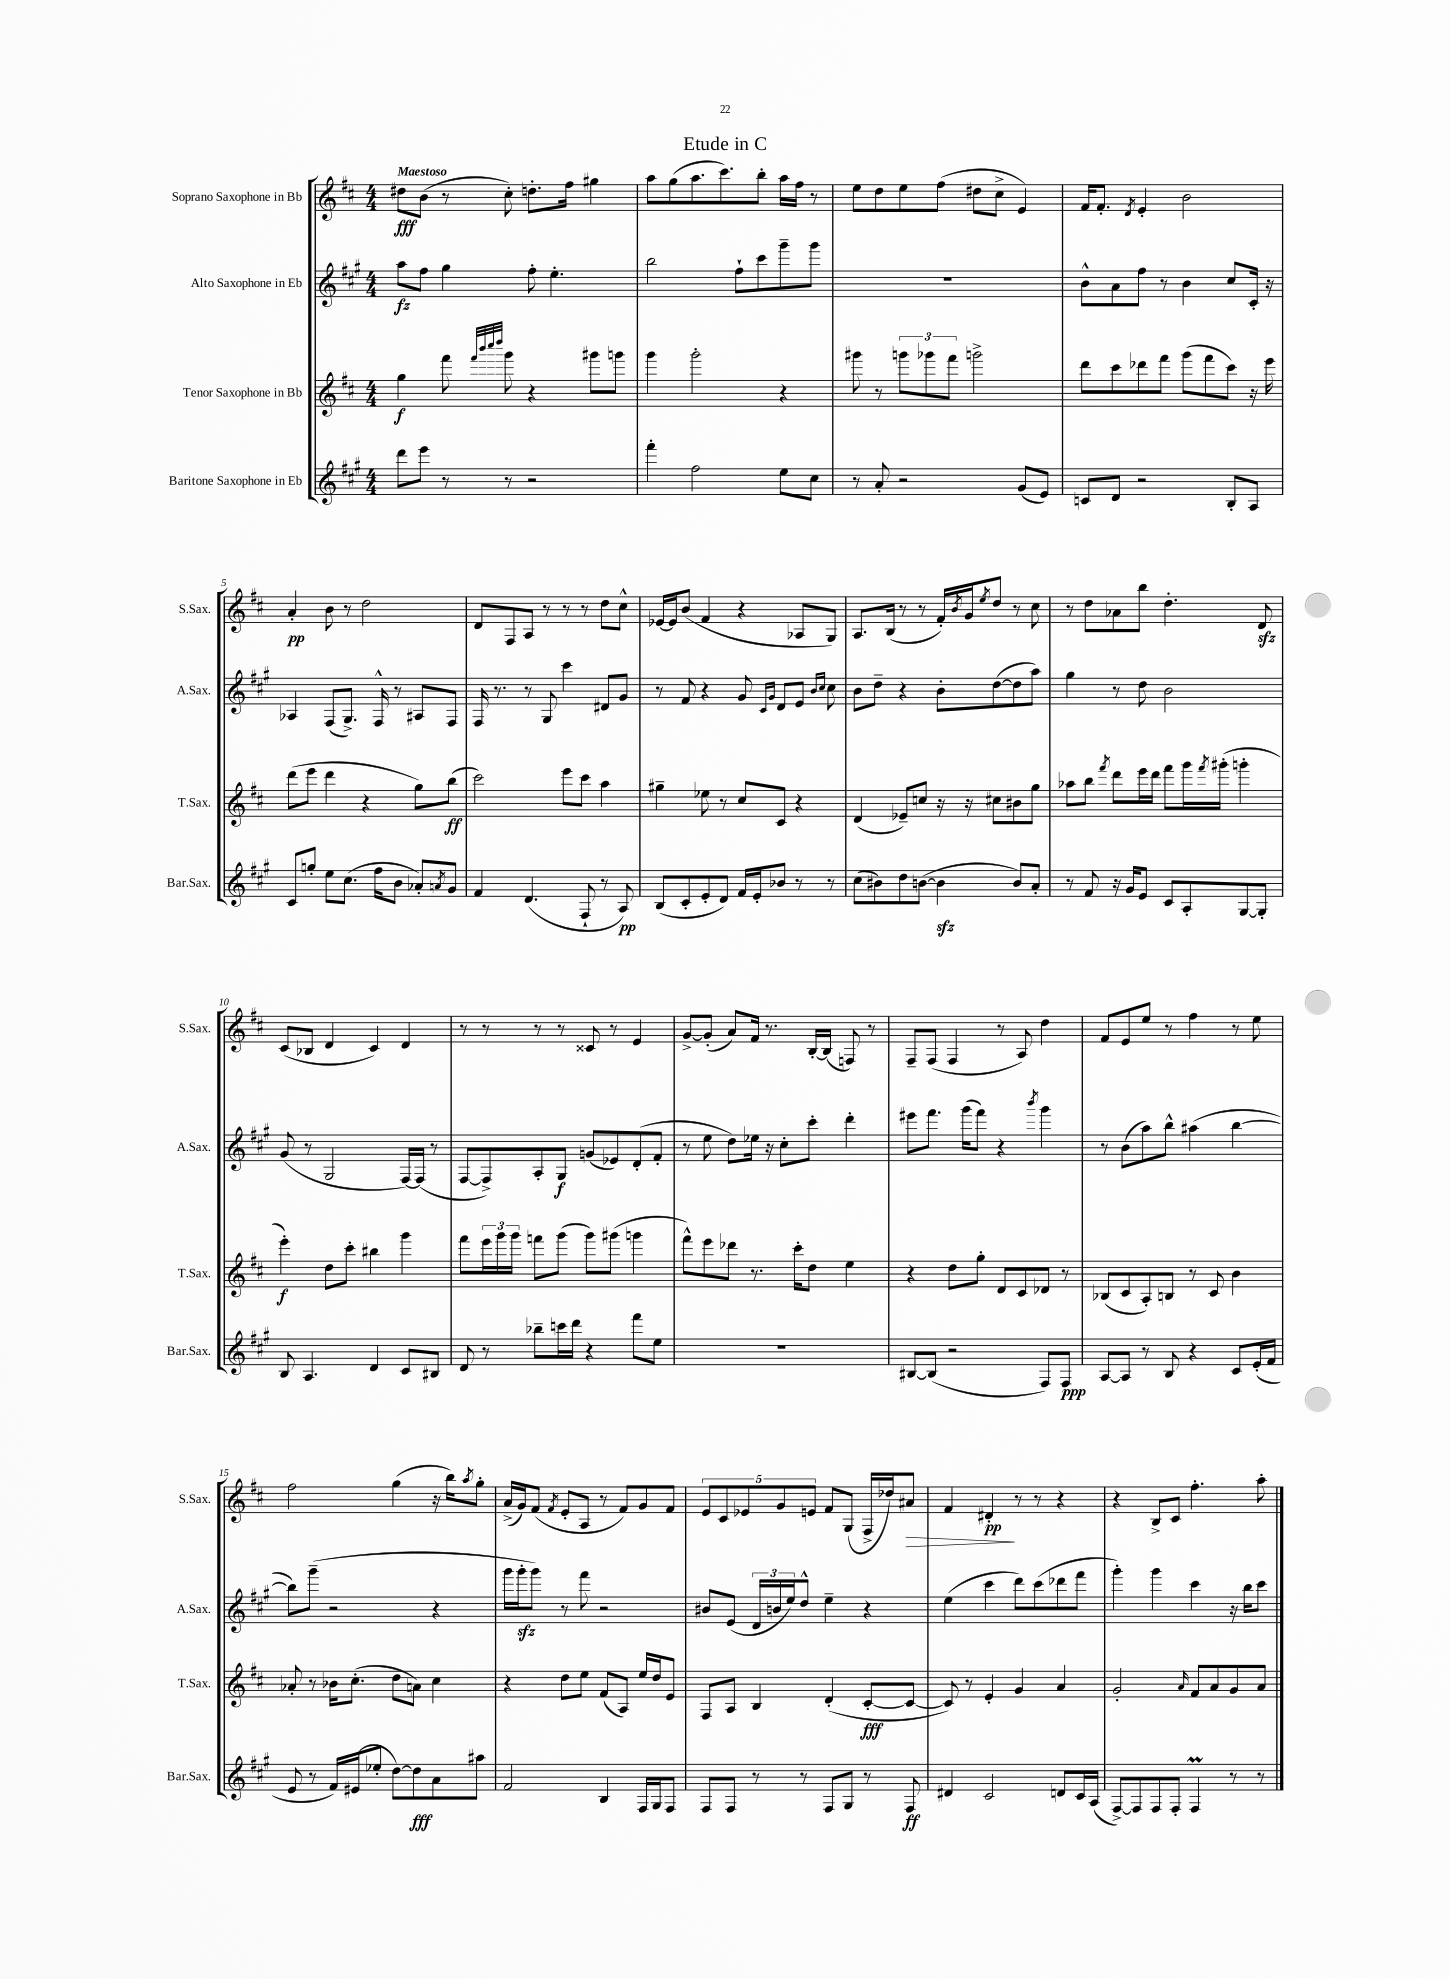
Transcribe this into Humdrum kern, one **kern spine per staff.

**kern	**dynam	**kern	**dynam	**kern	**dynam	**kern	**dynam
*part4	*part4	*part3	*part3	*part2	*part2	*part1	*part1
*staff4	*staff4	*staff3	*staff3	*staff2	*staff2	*staff1	*staff1
*I"Baritone Saxophone in Eb	*	*I"Tenor Saxophone in Bb	*	*I"Alto Saxophone in Eb	*	*I"Soprano Saxophone in Bb	*
*I'Bar.Sax.	*	*I'T.Sax.	*	*I'A.Sax.	*	*I'S.Sax.	*
*clefG2	*	*clefG2	*	*clefG2	*	*clefG2	*
*k[f#c#g#]	*	*k[f#c#]	*	*k[f#c#g#]	*	*k[f#c#]	*
*M4/4	*	*M4/4	*	*M4/4	*	*M4/4	*
=1	=1	=1	=1	=1	=1	=1	=1
!	!	!	!	!	!	!LO:TX:a:B:t=Maestoso	!
8ddd\L	.	4gg\	f	8aa\L	fz	8dd#X\L	fff
8eee\J	.	.	.	8ff#\J	.	(8b\J	.
8r	.	8fff#\	.	4gg#\	.	8r	.
.	.	32qqfff#/LLL	.	.	.	.	.
.	.	32qqbbb/	.	.	.	.	.
.	.	32qqcccc#/	.	.	.	.	.
.	.	32qqdddd/JJJ	.	.	.	.	.
8r	.	8ggg\	.	.	.	8cc#'\)	.
2r	.	4r	.	8ff#'\	.	8.ddn'\L	.
.	.	.	.	4.ee'\	.	.	.
.	.	.	.	.	.	16ff#\Jk	.
.	.	8ggg#X\L	.	.	.	4gg#X\	.
.	.	8gggn\J	.	.	.	.	.
=2	=2	=2	=2	=2	=2	=2	=2
4fff#'\	.	4ggg\	.	2bb\	.	8aa\L	.
.	.	.	.	.	.	(8gg\	.
2ff#\	.	2ggg'\	.	.	.	8.aa\	.
.	.	.	.	.	.	8.ccc#\)	.
.	.	.	.	8ff#`\L	.	.	.
.	.	.	.	8ccc#\	.	8bb'\J	.
8ee\L	.	4r	.	8ggg#~\	.	16aa\LL	.
.	.	.	.	.	.	16ff#\JJ	.
8cc#\J	.	.	.	8ggg#\J	.	8r	.
=3	=3	=3	=3	=3	=3	=3	=3
8r	.	8ggg#X\	.	1r	.	8ee\L	.
8a'/	.	8r	.	.	.	8dd\	.
2r	.	12gggn\L	.	.	.	8ee\	.
.	.	12ggg-X\	.	.	.	.	.
.	.	.	.	.	.	(8ff#\J	.
.	.	12fff#\J	.	.	.	.	.
.	.	2gggn^\	.	.	.	8dd#X\L	.
.	.	.	.	.	.	8cc#^\J	.
(8g#/L	.	.	.	.	.	4e/)	.
8e/J)	.	.	.	.	.	.	.
=4	=4	=4	=4	=4	=4	=4	=4
8cn/L	.	8ddd\L	.	8b^^\L	.	16f#/KL	.
.	.	.	.	.	.	8.f#'/J	.
8d/J	.	8ccc#\	.	8a\	.	.	.
.	.	.	.	.	.	8qd/	.
2r	.	8ddd-X\	.	8ff#\J	.	4e'/	.
.	.	8fff#\J	.	8r	.	.	.
.	.	(8ggg\L	.	4b\	.	2b\	.
.	.	8fff#\	.	.	.	.	.
8B'/L	.	8ccc#\J)	.	8cc#/L	.	.	.
8A/J	.	16r	.	16c#'/Jk	.	.	.
.	.	16eee\	.	16r	.	.	.
!!LO:LB:g=z
=5	=5	=5	=5	=5	=5	=5	=5
8c#/L	.	(8ddd\L	.	4A-X/	.	4a'/	pp
8ggn'/J	.	8eee\J	.	.	.	.	.
8ee\L	.	4ddd\	.	(8F#/L	.	8b\	.
(8.cc#\J	.	.	.	8.G#^/J)	.	8r	.
.	.	4r	.	.	.	2dd\	.
16ff#\KL	.	.	.	16F#^^/	.	.	.
8b\J	.	.	.	8r	.	.	.
8a-X'/L)	.	8gg\L)	.	8A#X/L	.	.	.
8qan/	.	.	.	.	.	.	.
8g#/J	.	(8bb\J	ff	8F#/J	.	.	.
=6	=6	=6	=6	=6	=6	=6	=6
4f#/	.	2ccc#\)	.	16F#/	.	8d/L	.
.	.	.	.	8.r	.	.	.
.	.	.	.	.	.	8F#/	.
(4.d/	.	.	.	8r	.	8A/J	.
.	.	.	.	8G#/	.	8r	.
.	.	8eee\L	.	4ccc#\	.	8r	.
8F#`/	.	8ccc#\J	.	.	.	8r	.
8r	.	4aa\	.	8d#X/L	.	8dd\L	.
8A/)	pp	.	.	8g#/J	.	8cc#^^\J	.
=7	=7	=7	=7	=7	=7	=7	=7
(8B/L	.	4gg#X~\	.	8r	.	[16e-X/LL	.
.	.	.	.	.	.	16e-/J]	.
8c#'/	.	.	.	8f#/	.	(8b/J	.
8e'/	.	8ee-X\	.	4r	.	4f#/	.
8d/J)	.	8r	.	.	.	.	.
16f#/LL	.	8cc#/L	.	8g#/	.	4r	.
16e'/J	.	.	.	.	.	.	.
.	.	.	.	16qqc#/LL	.	.	.
.	.	.	.	16qqg#/JJ	.	.	.
8b-X/J	.	8c#/J	.	8d/L	.	.	.
8r	.	4r	.	8e/J	.	8A-X/L	.
.	.	.	.	16qqb/LL	.	.	.
.	.	.	.	16qqcc#/JJ	.	.	.
8r	.	.	.	8cc#\	.	8G/J)	.
=8	=8	=8	=8	=8	=8	=8	=8
(8cc#\L	.	(4d/	.	8b\L	.	8.A/L	.
8b#X\)	.	.	.	8dd~\J	.	.	.
.	.	.	.	.	.	(16B/Jk	.
8dd\	.	8e-X~/L)	.	4r	.	8r	.
([8bn\J	.	8ccn/J	.	.	.	8r	.
4bzz\]	.	16r	.	8b'\L	.	16f#'/LL)	.
.	.	.	.	.	.	8qb/	.
.	.	16r	.	.	.	16g/J	.
.	.	.	.	.	.	8qee/	.
.	.	8cc#X\L	.	([8dd\	.	8dd/J	.
8b/L)	.	8b#X\	.	8dd\]	.	8r	.
8a'/J	.	8gg\J	.	8aa\J)	.	8cc#\	.
=9	=9	=9	=9	=9	=9	=9	=9
8r	.	8aa-X\L	.	4gg#\	.	8r	.
8f#/	.	8bb\J	.	.	.	8dd\L	.
.	.	8qfff#/	.	.	.	.	.
16r	.	8ddd\L	.	8r	.	8a-X\	.
16g#/KL	.	.	.	.	.	.	.
8e/J	.	16eee\L	.	8dd\	.	8bb\J	.
.	.	16ddd\JJ	.	.	.	.	.
8c#/L	.	8fff#\L	.	2b\	.	4.dd'\	.
8A'/	.	16ggg\L	.	.	.	.	.
.	.	8qfff#/	.	.	.	.	.
.	.	(16ggg#X'\JJ	.	.	.	.	.
[8G#/	.	4gggn'\	.	.	.	.	.
8G#'/J]	.	.	.	.	.	8dzz/	.
!!LO:LB:g=z
=10	=10	=10	=10	=10	=10	=10	=10
8B/	.	4eee'\)	f	(8g#/	.	(8c#/L	.
4.A/	.	.	.	8r	.	8B-X/J	.
.	.	8dd\L	.	2G#/	.	4d/	.
.	.	8ccc#'\J	.	.	.	.	.
4d/	.	4bb#X\	.	.	.	4c#/)	.
8c#/L	.	4ggg\	.	[16F#/LL)	.	4d/	.
.	.	.	.	(16F#/JJ]	.	.	.
8B#X/J	.	.	.	8r	.	.	.
=11	=11	=11	=11	=11	=11	=11	=11
8d/	.	8fff#\L	.	[8F#/L	.	8r	.
8r	.	24eee\L	.	8F#^/])	.	8r	.
.	.	24ggg\	.	.	.	.	.
.	.	24ggg\JJ	.	.	.	.	.
8bb-X~\L	.	8fffn\L	.	8A'/	.	8r	.
16cccn\L	.	(8ggg\J	.	8G#/J	f	8r	.
16ddd\JJ	.	.	.	.	.	.	.
4r	.	8ggg\L)	.	(8gn/L	.	8c##X/	.
.	.	(8ggg#X\J	.	8e-X/)	.	8r	.
8fff#\L	.	4gggn\	.	(8d'/	.	4e/	.
8ee\J	.	.	.	8f#'/J	.	.	.
=12	=12	=12	=12	=12	=12	=12	=12
1r	.	8fff#^^\L)	.	8r	.	[8g^/L	.
.	.	8eee\	.	8ee\	.	(8g'/J]	.
.	.	8ddd-X\J	.	8dd\L)	.	8a/L)	.
.	.	8.r	.	16ee-X\Jk	.	16f#/Jk	.
.	.	.	.	16r	.	8.r	.
.	.	.	.	8cc#'\L	.	.	.
.	.	16ccc#'\KL	.	.	.	.	.
.	.	8dd\J	.	8ccc#'\J	.	[16B'/LL	.
.	.	.	.	.	.	(16B/JJ]	.
.	.	4ee\	.	4ddd'\	.	8Fn/)	.
.	.	.	.	.	.	8r	.
=13	=13	=13	=13	=13	=13	=13	=13
[8B#X/L	.	4r	.	8eee#X\L	.	8F#~/L	.
(8B#/J]	.	.	.	8.fff#\J	.	(8F#/J	.
2r	.	8dd\L	.	.	.	4F#/	.
.	.	.	.	(16ggg#\KL	.	.	.
.	.	8gg'\J	.	8fff#\J)	.	.	.
.	.	8d/L	.	4r	.	8r	.
.	.	8c#/	.	.	.	8A/)	.
.	.	.	.	8qbbb/	.	.	.
8F#/L)	.	8d-X/J	.	4ggg#\	.	4dd\	.
8F#/J	ppp	8r	.	.	.	.	.
=14	=14	=14	=14	=14	=14	=14	=14
[8A/L	.	(8B-X/L	.	8r	.	8f#/L	.
8A/J]	.	8c#/	.	(8b\L	.	8e/	.
8r	.	8A'/)	.	8aa\)	.	8ee/J	.
8B/	.	8Bn/J	.	8bb^^\J	.	8r	.
4r	.	8r	.	(4aa#X\	.	4ff#\	.
.	.	8c#/	.	.	.	.	.
8c#/L	.	4b\	.	[4bb\	.	8r	.
(16e'/L	.	.	.	.	.	8ee\	.
16f#/JJ	.	.	.	.	.	.	.
!!LO:LB:g=z
=15	=15	=15	=15	=15	=15	=15	=15
8e/	.	8a-X'/	.	8bb\L])	.	2ff#\	.
8r	.	8r	.	(8ggg#~\J	.	.	.
16f#/LL)	.	16b-X\KL	.	2r	.	.	.
(16e#X/J	.	(8.cc#'\J	.	.	.	.	.
8ee-X'/J	.	.	.	.	.	.	.
[8dd\L)	.	8dd\L	.	.	.	(4gg\	.
8dd\]	fff	8an\J)	.	.	.	.	.
8a\	.	4cc#\	.	4r	.	16r	.
.	.	.	.	.	.	16bb\KL)	.
.	.	.	.	.	.	8qaa/	.
8aa#X\J	.	.	.	.	.	8gg'\J	.
=16	=16	=16	=16	=16	=16	=16	=16
2f#/	.	4r	.	16ggg#\LL	.	(16a^/LL	.
.	.	.	.	16ggg#zz'\J	.	16g/J)	.
.	.	.	.	8ggg#\J)	.	(8f#/J	.
.	.	.	.	.	.	8qf#/	.
.	.	8dd\L	.	8r	.	8e'/L	.
.	.	8ee\J	.	8fff#\	.	8A/J	.
4B/	.	(8f#/L	.	2r	.	8r	.
.	.	8A/J)	.	.	.	8f#/L)	.
16F#/LL	.	16ee/LL	.	.	.	8g/	.
16G#/J	.	16dd/J	.	.	.	.	.
8F#/J	.	8e/J	.	.	.	8f#/J	.
=17	=17	=17	=17	=17	=17	=17	=17
8F#/L	.	8F#/L	.	8b#X/L	.	10e/L	.
.	.	.	.	.	.	10c#/	.
8F#/J	.	8A/J	.	(8e/J	.	.	.
.	.	.	.	.	.	10e-X/	.
8r	.	4B/	.	24d/LL	.	.	.
.	.	.	.	24bn/	.	.	.
.	.	.	.	.	.	10g/	.
.	.	.	.	24ee/J)	.	.	.
8r	.	.	.	8dd^^/J	.	.	.
.	.	.	.	.	.	10en/J	.
8F#/L	.	(4d'/	.	4ee~\	.	8f#/L	.
8G#/J	.	.	.	.	.	(8G/J	.
8r	.	[8c#'/L	fff	4r	.	16F#^/LL	.
.	.	.	.	.	.	16dd-X/J)	.
!	!	!	!	!	!	!	!LO:HP:b
8F#/	ff	8c#/J_	.	.	.	8a#X/J	>
=18	=18	=18	=18	=18	=18	=18	=18
4d#X/	.	8c#/])	.	(4ee\	.	4f#/	.
.	.	8r	.	.	.	.	.
2c#/	.	4e'/	.	4ccc#\	.	4d#X'/	pp
.	.	4g/	.	8ddd\L)	.	8r	]
.	.	.	.	(8ccc#\	.	8r	.
8dn/L	.	4a/	.	8ddd-X\	.	4r	.
16c#/L	.	.	.	8fff#\J	.	.	.
(16A/JJ	.	.	.	.	.	.	.
=19	=19	=19	=19	=19	=19	=19	=19
[8F#^/L)	.	2g'/	.	4ggg#'\)	.	4r	.
8F#/]	.	.	.	.	.	.	.
8F#/	.	.	.	4ggg#\	.	8B^/L	.
8F#'/J	.	.	.	.	.	8c#/J	.
.	.	16qqa/	.	.	.	.	.
4F#M/	.	8f#/L	.	4ccc#\	.	4.ff#'\	.
.	.	8a/	.	.	.	.	.
8r	.	8g/	.	16r	.	.	.
.	.	.	.	16bb\KL	.	.	.
8r	.	8a/J	.	8ccc#\J	.	8aa'\	.
==	==	==	==	==	==	==	==
*-	*-	*-	*-	*-	*-	*-	*-
